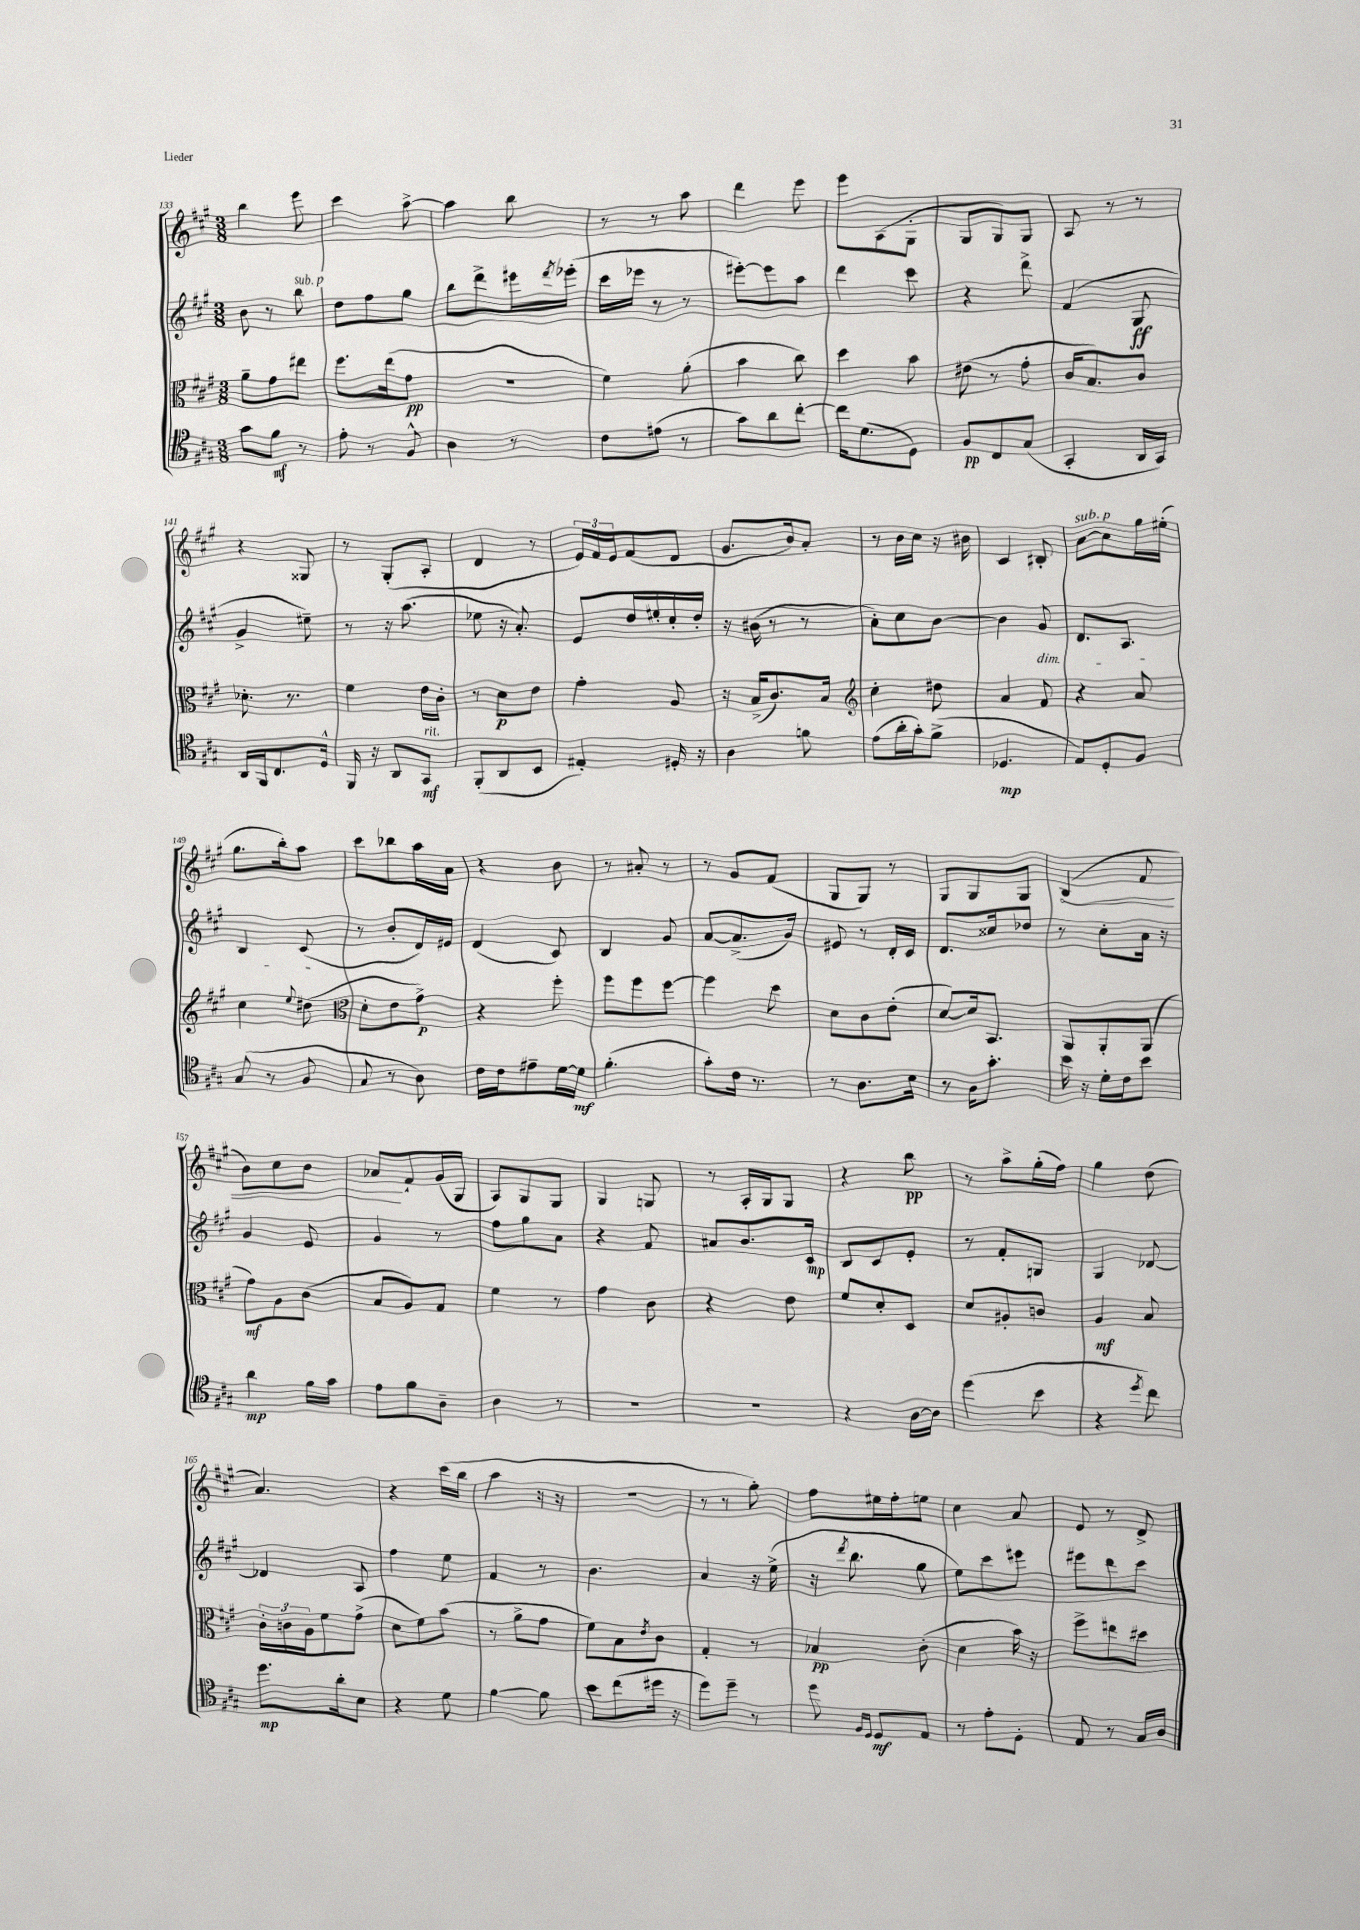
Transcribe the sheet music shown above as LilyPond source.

<<
\new StaffGroup <<
\new Staff = "s0" {
    \clef treble \key a \major \numericTimeSignature \time 3/8
    b''4 e'''8 |
    cis'''4 a''8~-> |
    a''4 b''8 |
    r8 r8 a''8 |
    d'''4 e'''8 |
    e'''8 a8( gis8-. |
    gis8 gis8) gis8 |
    a8 r8 r8 |
    r4 gisis8 |
    r8 gis8-.( a8-. |
    d'4 r8 |
    \tuplet 3/2 { e'16) fis'16 e'16 } fis'8( d'8 |
    gis'8. b'16) a'8-. |
    r8 b'16 cis''16 r16 bis'16 |
    cis'4 bis8-. |
    a'8~^\markup { \italic "sub. p" } a'8 gis''16 eis''16-.( |
    gis''8. b''16-.) a''8 |
    cis'''8 bes''8 a''16 a'16 |
    r4 b'8 |
    r8 ais'8-. r8 |
    r8 gis'8 fis'8( |
    gis8 gis8) r8 |
    gis8 gis8 gis8 |
    \once \override Hairpin.circled-tip = ##t b4\<( fis'8 |
    b'8) cis''8 b'8 |
    aes'8\! fis'8-! gis'16( gis16 |
    a8) gis8 gis8 |
    gis4 g8 |
    r8 a16-. gis16 gis8 |
    r4 b''8\pp |
    r8 a''8-> gis''16-.( fis''16) |
    gis''4 d''8( |
    a'4.) |
    r4 cis'''16( b''16 |
    a''4 r16 r16 |
    R4. |
    r8 r8 gis''8-.) |
    fis''8 eis''16 fis''16-. e''8 |
    cis''4 a'8 |
    e'8 r8 d'8-> \bar "|." |
}
\new Staff = "s1" {
    \clef treble \key a \major \numericTimeSignature \time 3/8
    b'8 r8 b''8^\markup { \italic "sub. p" } |
    d''8 fis''8 gis''8 |
    b''8 d'''8-> eis'''16 \acciaccatura { d'''8 } ees'''16-.( |
    cis'''16 ees'''16 r8 r8 |
    eis'''8~-.) eis'''8 a''8 |
    d'''4 cis'''8 |
    r4 d'''8-> |
    fis'4( gis8\ff |
    gis'4-> eis''8--) |
    r8 r16 a''8.( |
    ees''8 r16 a'8.-.) |
    e'8 d''16 eis''16-. cis''16-. d''16-. |
    r16 bis'16( r8 r8 |
    a'8-.) cis''8 b'8~ |
    b'4 gis'8\dim |
    d'8. a8. |
    b4 cis'8\!( |
    r8 b'8-. d'16) eis'16 |
    d'4( cis'8) |
    b4 gis'8 |
    a'8~ a'8.->( gis'16) |
    eis'8 r8 d'16-. cis'16 |
    d'8. cisis''16 des''8 |
    r8 cis''8-. a'16 r16 |
    gis'4 e'8 |
    gis'4 r8 |
    fis''8 gis''8 a'8 |
    r4 fis'8 |
    ais'8 b'8. cis'16\mp |
    b8 cis'8 e'8-. |
    r8 fis'8-. g8 |
    gis4 des'8~ |
    des'4 a8 |
    fis''4 e''8 |
    fis'4 r8 |
    b'4. |
    a'4 r16 e''16->( |
    r16 \acciaccatura { d'''8 } b''8. gis''8 |
    e''8) cis'''8 eis'''8 |
    eis'''8 d'''8 cis'''8 \bar "|." |
}
\new Staff = "s2" {
    \clef alto \key a \major \numericTimeSignature \time 3/8
    a'8-- gis'8 eis''8 |
    fis''8. e''16( gis'8\pp |
    R4. |
    fis'4) a'8-.( |
    b'4 cis''8) |
    d''4 b'8 |
    eis'8( r8 gis'8-. |
    cis'16 b8.) cis'8 |
    des'8.-. r8. |
    fis'4 e'16 cis'16-. |
    r8 d'8\p e'8 |
    gis'4-. a8 |
    r16 b16->( cis'8.) b16 |
    \clef treble cis''4-. dis''8 |
    a'4 fis'8 |
    r4 a'8 |
    cis''4 \appoggiatura { e''8 } dis''8( |
    \clef alto d'8-. e'8 gis'8->\p) |
    r4 fis''8-. |
    fis''8 fis''8 fis''8~ |
    fis''4 d''8 |
    d'8 cis'8 e'8-.( |
    d'8~) d'16 b,8. |
    a,8 a,8-. a,8( |
    gis'8\mf) a8 cis'8( |
    b8 a8) gis8 |
    fis'4 r8 |
    gis'4 cis'8 |
    r4 e'8 |
    fis'8 d'8-. d8 |
    d'8 ais8-. c'8 |
    a4\mf b8 |
    \tuplet 3/2 { cis'16-. c'16 a16 } fis'8 gis'8->( |
    d'8 fis'8) b'8( |
    r8 a'8-> gis'8 |
    fis'8) b8 \acciaccatura { e'8 } cis'8 |
    gis4-. r8 |
    bes4\pp cis'8-.( |
    d'4 b'16) r16 |
    fis''8-> eis''8 dis''8 \bar "|." |
}
\new Staff = "s3" {
    \clef tenor \key a \major \numericTimeSignature \time 3/8
    gis'8 fis'8\mf r8 |
    e'8-. r8 fis8-^ |
    a4 r8 |
    cis'8 eis'8( r8 |
    gis'8) a'8 cis''8~-. |
    cis''16 d'8.( d8) |
    fis8\pp cis8 gis8( |
    gis,4-. a,16 gis,16) |
    a,16 fis,16 cis8. d16-^ |
    fis,16 r16 a,8 gis,8\mf^\markup { \italic "rit." } |
    fis,8-.( a,8 b,8 |
    eis4-.) dis16-. r16 |
    a4 f'8 |
    e'8( a'16-. gis'16-.) fis'8->( |
    des4.\mp |
    e8) d8-. fis8 |
    gis8( r8 fis8 |
    gis8 r8 a8) |
    cis'16 cis'16 eis'8-- d'16~ d'16\mf |
    fis'4.-.( |
    gis'8-.) cis'16 r8. |
    r8 a8. b16 |
    r8 a16 gis'8.-. |
    b'16 r16 d'16-. cis'16 b'8 |
    a'4\mp fis'16 gis'16 |
    e'8 fis'8 a8-- |
    a4 r8 |
    R4. |
    R4. |
    r4 a16~ a16 |
    d''4( b'8 |
    r4 \acciaccatura { d''8 } cis''8) |
    d''8.\mp a'16-. b8 |
    r4 d'8 |
    fis'4~ fis'8 |
    b'8 cis''8( dis''16 r16 |
    d''8) d''8-- r8 |
    d''8 \grace { fis16 d16 } d8\mf e8 |
    r8 e'8-. d8-. |
    e8 r8 gis16 a16 \bar "|." |
}
>>
>>
\layout { \context { \Score currentBarNumber = #133 } }
